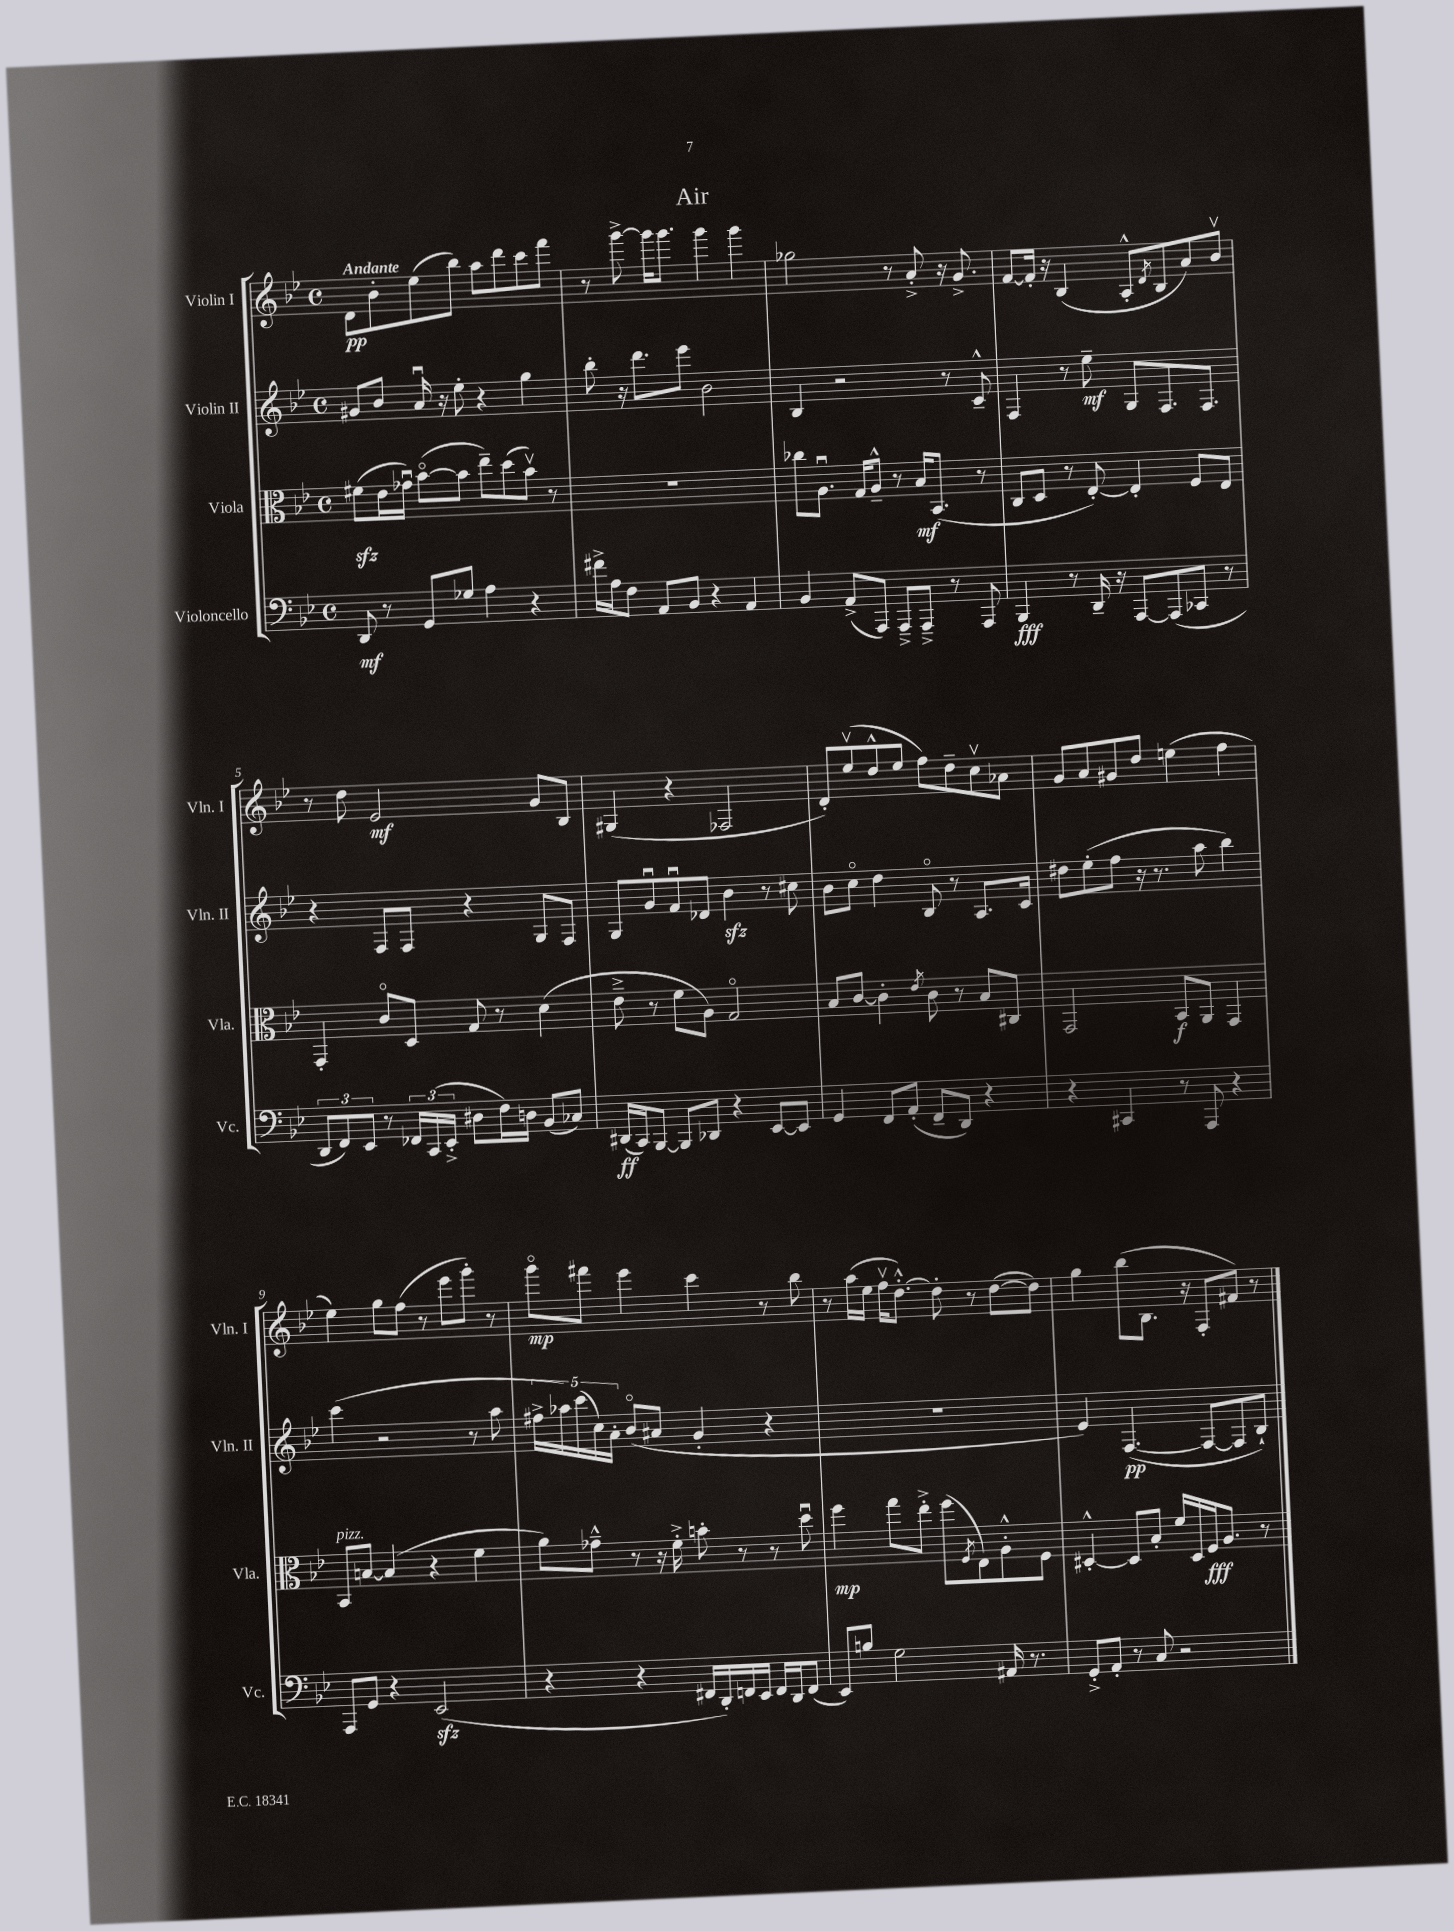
\header { title = "Air" }
<<
\new StaffGroup <<
\new Staff = "s0" \with { instrumentName = "Violin I" shortInstrumentName = "Vln. I" } {
    \clef treble \key bes \major \defaultTimeSignature \time 4/4 \tempo "Andante"
    d'8\pp bes'8-. ees''8( bes''8) a''8 d'''8 c'''8 f'''8 |
    r8 g'''8~-> g'''16 g'''8. g'''4 g'''4 |
    ges''2 r8 a'8-.-> r16 g'8.-> |
    f'8~ f'16-. r16 bes4( a8-.-^ \acciaccatura { d'8 } bes8 a'8) bes'8\upbow |
    r8 d''8 ees'2\mf g'8 bes8 |
    gis4( r4 fes2 |
    d'8-.) ees''8\upbow( d''8-^ ees''8 f''8) d''8-- c''8\upbow aes'8 |
    g'8 a'8 gis'8 d''8 e''4( f''4 |
    ees''4) g''8 f''8( r8 ees'''8 g'''8-.) r8 |
    g'''8\flageolet\mp fis'''8 ees'''4 c'''4 r8 bes''8 |
    r8 a''16( ees''16 f''16\upbow d''8.~-.-^) d''8-. r8 d''8~( d''8) |
    g''4 bes''8( bes8. r16 f8-. fis'8) r8 \bar "|." |
}
\new Staff = "s1" \with { instrumentName = "Violin II" shortInstrumentName = "Vln. II" } {
    \clef treble \key bes \major \defaultTimeSignature \time 4/4
    gis'8 bes'8 a'16\downbow r16 ees''8-. r4 g''4 |
    bes''8-. r16 d'''8. ees'''8 bes'2 |
    bes4 r2 r8 c'8---^ |
    f4 r8 ees''8--\mf g8 f8. f8. |
    r4 f8 f8 r4 g8 f8 |
    g8 g'8\downbow f'8\downbow des'8 bes'4\sfz r8 cis''8 |
    bes'8 c''8\flageolet d''4 bes8\flageolet r8 a8. c'16 |
    dis''8 ees''8-.( f''8 r16 r8. a''8 bes''4) |
    c'''4( r2 r8 a''8 |
    \tuplet 5/4 { fis''16-> aes''16) c'''16( c''16) a'16-. } bes'8\flageolet( ais'8 g'4-. r4 |
    R1 |
    ees'4) f4.~\pp( f8~ f8 bes8-!) \bar "|." |
}
\new Staff = "s2" \with { instrumentName = "Viola" shortInstrumentName = "Vla." } {
    \clef alto \key bes \major \defaultTimeSignature \time 4/4
    fis'8\sfz( ees'16 ges'16\downbow) bes'8~\flageolet( bes'8 ees''8--) d''8( bes'8\upbow) r8 |
    R1 |
    ces''8 a8.\downbow g16 a8---^ r8 bes16\mf bes,8.( r8 |
    c8 d8 r8 ees8~-.) ees4-. f8 ees8 |
    g,4-. c'8\flageolet d8 g8 r8 d'4( |
    ees'8---> r8 f'8 a8) g2\flageolet |
    bes8 c'8~ c'4-. \acciaccatura { ees'8 } c'8 r8 bes8 cis8 |
    g,2 bes,8\f a,8 g,4 |
    bes,8^\markup { \italic "pizz." } b8~ b4( r4 f'4 |
    a'8) ges'8---^ r8 r16 f'16-.-> b'8-. r8 r8 d''8\downbow |
    f''4\mp g''8 ees''8-.-> f''8( \acciaccatura { f8 } ees8) a8-.-^ f8 |
    dis4~-.-^ dis8 bes8-. f'16 dis16 f16\fff a8. r8 \bar "|." |
}
\new Staff = "s3" \with { instrumentName = "Violoncello" shortInstrumentName = "Vc." } {
    \clef bass \key bes \major \defaultTimeSignature \time 4/4
    d,8\mf r8 g,8 ges8 a4 r4 |
    fis'16-> a16 f8 a,8 bes,8 r4 a,4 |
    bes,4 a,8->( a,,8) a,,8---> a,,8---> r8 a,,8 |
    bes,,4\fff r8 d,16-- r16 a,,8~ a,,8( ces,8 r8 |
    \tuplet 3/2 { d,8 f,8) ees,8 } r8 \tuplet 3/2 { fes,16 c,16( ees,16-.-> } dis8 f16) d16 bes,8( ces8) |
    dis,16\ff( c,16) bes,,8~ bes,,8 des,8 r4 ees,8~ ees,8 |
    g,4 f,8 a,8-.( f,8-- d,8) r4 |
    r4 cis,4 r8 a,,8 r4 |
    a,,8 g,8 r4 ees,2\sfz( |
    r4 r4 fis,16 d,16-.) f,16 ees,16 f,16 d,16 f,8( |
    ees,8) b8 g2 ais,16 r8. |
    g,8-.-> a,8-. r8 c8 r2 \bar "|." |
}
>>
>>
